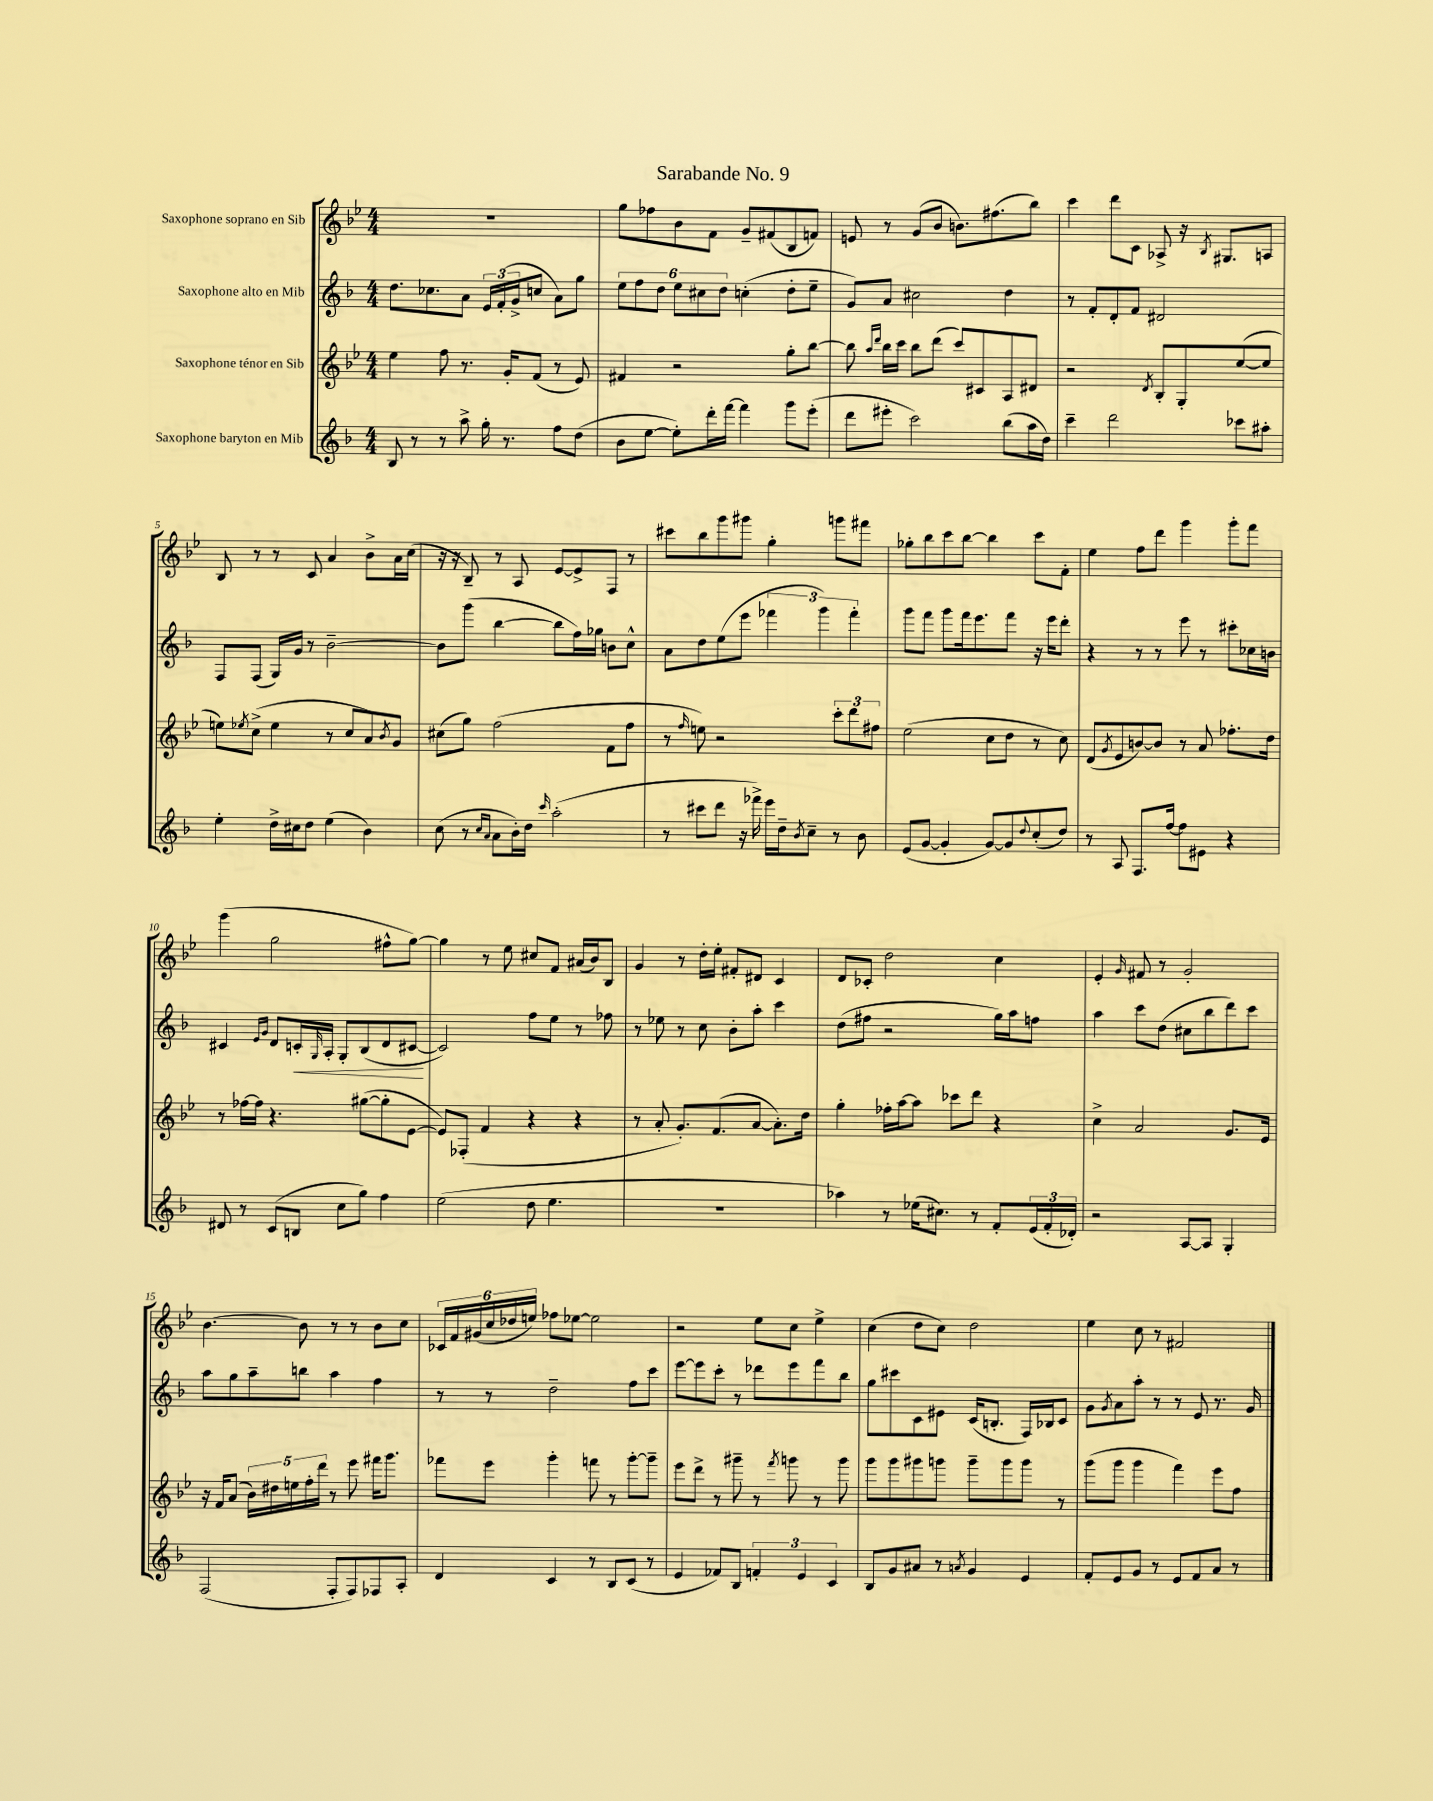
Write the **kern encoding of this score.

**kern	**kern	**kern	**kern
*staff4	*staff3	*staff2	*staff1
*clefG2	*clefG2	*clefG2	*clefG2
*k[b-]	*k[b-e-]	*k[b-]	*k[b-e-]
*M4/4	*M4/4	*M4/4	*M4/4
8B-	4ee-	8.dd	1r
8r	.	.	.
.	.	8.cc-	.
8r	8ff	.	.
8aa^	8.r	8a	.
16gg'	.	24e	.
.	.	(24f'	.
8.r	16g'	.	.
.	.	24g^	.
.	(8f	8cc	.
8ff	8r	8a)	.
(8dd	8e-)	8gg	.
=	=	=	=
8b-	4f#	12ee	8gg
.	.	12ff	.
[8ee	.	.	8ff-
.	.	12dd	.
8ee'])	2r	12ee	8b-
.	.	12cc#	.
16ddd'	.	.	8f
.	.	12dd	.
[16fff	.	.	.
4fff]	.	(4cc'	8g~
.	.	.	(8f#
8ggg	8gg'	8dd'	8B-
(8eee'	[8bb-	8ee~	8f)
=	=	=	=
8ddd	8bb-]	8g)	8e
.	16qqaa	.	.
.	16qqddd	.	.
8eee#'	16bb-	8a	8r
.	16ccc	.	.
2ccc)	8bb-	2cc#	(8g
.	(8ddd	.	8b-
.	8ccc)	.	8.b)
.	8c#	.	.
.	.	.	(8.ff#
(8bb-	8A	4dd	.
16aa	8d#	.	8bb-)
16dd)	.	.	.
=	=	=	=
4ccc~	2r	8r	4ccc
.	.	8f'	.
2ddd	.	8d'	8ddd
.	.	8f	8c
.	8qd	.	.
.	8B-'	2d#	8A-^
.	8G'	.	16r
.	.	.	8qB-
.	.	.	8.G#
8ccc-	([8ee-	.	.
8aa#'	8ee-]	.	8A
=	=	=	=
4ee'	8ee)	8F	8B-
.	8qee-	.	.
.	(8cc^	(8F	8r
16dd^	4ee-	16G)	8r
16cc#	.	16g	.
8dd	.	8r	8c
(4ee	8r	[2b-~	4a
.	8cc	.	.
4b-)	8a)	.	8b-^
.	8qb-	.	.
.	8g	.	16a
.	.	.	(16cc
=	=	=	=
(8cc	(8cc#	8b-]	16r
.	.	.	16r
8r	8gg)	(8ggg	8B-~)
16qqcc	.	.	.
16qqa	.	.	.
8a	(2ff	[4bb-	8r
16b-')	.	.	8A
16dd	.	.	.
16qqccc	.	.	.
(2aa'	.	8bb-]	[8e-
.	.	16ff)	8e-^]
.	.	16gg-	.
.	8f	8b	8F
.	8ff	8cc^^	8r
=	=	=	=
8r	8r	8a	8ccc#
.	16qqff	.	.
8ccc#	8ee)	8dd	8bb-
8ddd	2r	(8ee	8ggg
16r	.	8eee	8ggg#
16fff-^)	.	.	.
16eee	.	6fff-	4gg'
16dd~	.	.	.
8qb-	.	.	.
8cc~	.	.	.
.	.	6ggg)	.
8r	12ccc'	.	8ggg
.	12ddd	6fff-'	.
8b-	.	.	8fff#
.	12ff#	.	.
=	=	=	=
(8e	(2ee-	8ggg	8gg-'
[8g	.	8fff	8bb-
4g']	.	8ggg	8ccc
.	.	16fff	[8bb-
.	.	8.eee	.
[8g)	8cc	.	4bb-]
8g]	8dd	8fff	.
8qqdd	.	.	.
(8cc'	8r	16r	8ccc
.	.	16eee	.
8dd)	8cc)	8ddd'	8f'
=	=	=	=
8r	(8d	4r	4ee-
.	8qg	.	.
8A	8e-	.	.
8.F	[8b)	8r	8ff
.	8b]	8r	8ddd
[16ff	.	.	.
8ff]	8r	8eee	4ggg
8e#	8a	8r	.
4r	8.ff-'	8ccc#'	8ggg'
.	.	16cc-	8fff
.	16dd	16b	.
=	=	=	=
8d#	8r	4c#	(4ggg
8r	[16ff-	.	.
.	16ff-]	.	.
.	.	16qqe	.
.	.	16qqg	.
(8c	4.r	8d	2gg
8B	.	16c'	.
.	.	16qqG	.
.	.	16A'	.
8cc	.	8G'	.
8gg)	([8gg#	(8B-	.
4ff	8gg#']	8d	8ff#^^
.	[8e-	[8c#	[8gg)
=	=	=	=
(2ee	8e-])	2c#])	4gg]
.	(8F-'	.	.
.	4f	.	8r
.	.	.	8ee-
8dd	4r	8ff	8cc#
4.ee	.	8ee	8f
.	4r	8r	(16a#
.	.	.	16b-)
.	.	8ff-	8B-
=	=	=	=
1r	8r	8r	4g
.	8a'	8ee-	.
.	8.g')	8r	8r
.	.	8cc	16dd'
.	(8.f	.	16ee-'
.	.	8b-'	8f#'
.	[8a	8aa'	8d#
.	8.a'])	4ccc	4c
.	16dd	.	.
=	=	=	=
4aa-)	4gg'	(8dd	8d
.	.	8ff#	8c-'
8r	16ff-'	2r	2dd
.	[16aa	.	.
(16ee-	8aa]	.	.
8.cc#)	.	.	.
.	8ccc-	.	.
8r	8ddd	.	.
8f'	4r	16gg)	4cc
.	.	16aa	.
(24e	.	8ff	.
24f'	.	.	.
24d-')	.	.	.
=	=	=	=
2r	4cc^	4aa	4e-'
.	.	.	16qqg
.	2a	8ccc	8f#
.	.	(8dd	8r
[8A	.	8cc#	2g'
8A]	.	8bb-	.
4G'	8.g	8ddd)	.
.	.	8ccc	.
.	16e-	.	.
=	=	=	=
(2F	16r	8aa	[4.b-
.	16f	.	.
.	(8a	8gg	.
.	20b-)	8aa~	.
.	20dd#	.	.
.	20ee	.	.
.	.	8bb	8b-]
.	20ff'	.	.
.	20ddd	.	.
8F'	8r	4aa	8r
8F)	8eee-	.	8r
8F-	16fff#	4ff	8b-
.	8.ggg	.	.
8A'	.	.	8cc
=	=	=	=
4d	8fff-	8r	24c-
.	.	.	24f
.	.	.	(24g#
.	8eee-	8r	24cc
.	.	.	24dd-
.	.	.	24ee)
4c	4ggg'	2dd~	8ff-
.	.	.	[8ee-
8r	8fff	.	2ee-]
8B-	8r	.	.
(8c	[8ggg'	8ff	.
8r	8ggg~]	8ccc	.
=	=	=	=
4e	8eee-	[8eee	2r
.	8ddd^	8eee]	.
8f-)	8r	8ccc'	.
8B-	8ggg#~	8r	.
6f'	8r	8ddd-	8ee-
.	8qfff	.	.
.	8ggg	8eee	8cc
6e	.	.	.
.	8r	8fff	4ee-^
6c	.	.	.
.	8ggg	8bb-	.
=	=	=	=
8B-	8ggg	8gg	(4cc
8g	8ggg	8ccc#	.
8a#	8ggg#	8c	8dd
8r	8ggg	8e#	8cc)
8qa	.	.	.
4g	8ggg~	(16c	2dd
.	.	8.B'	.
.	8ggg	.	.
4e	8ggg	16F)	.
.	.	16B-	.
.	8r	8c	.
=	=	=	=
8f'	(8ggg	8g	4ee-
.	.	8qg	.
8e	8ggg	8a	.
8g	4ggg	8aa'	8cc
8r	.	8r	8r
8e	4fff)	8r	2f#
8f	.	8e	.
8a	8eee-	8.r	.
8r	8ff	.	.
.	.	16g	.
==	==	==	==
*-	*-	*-	*-
